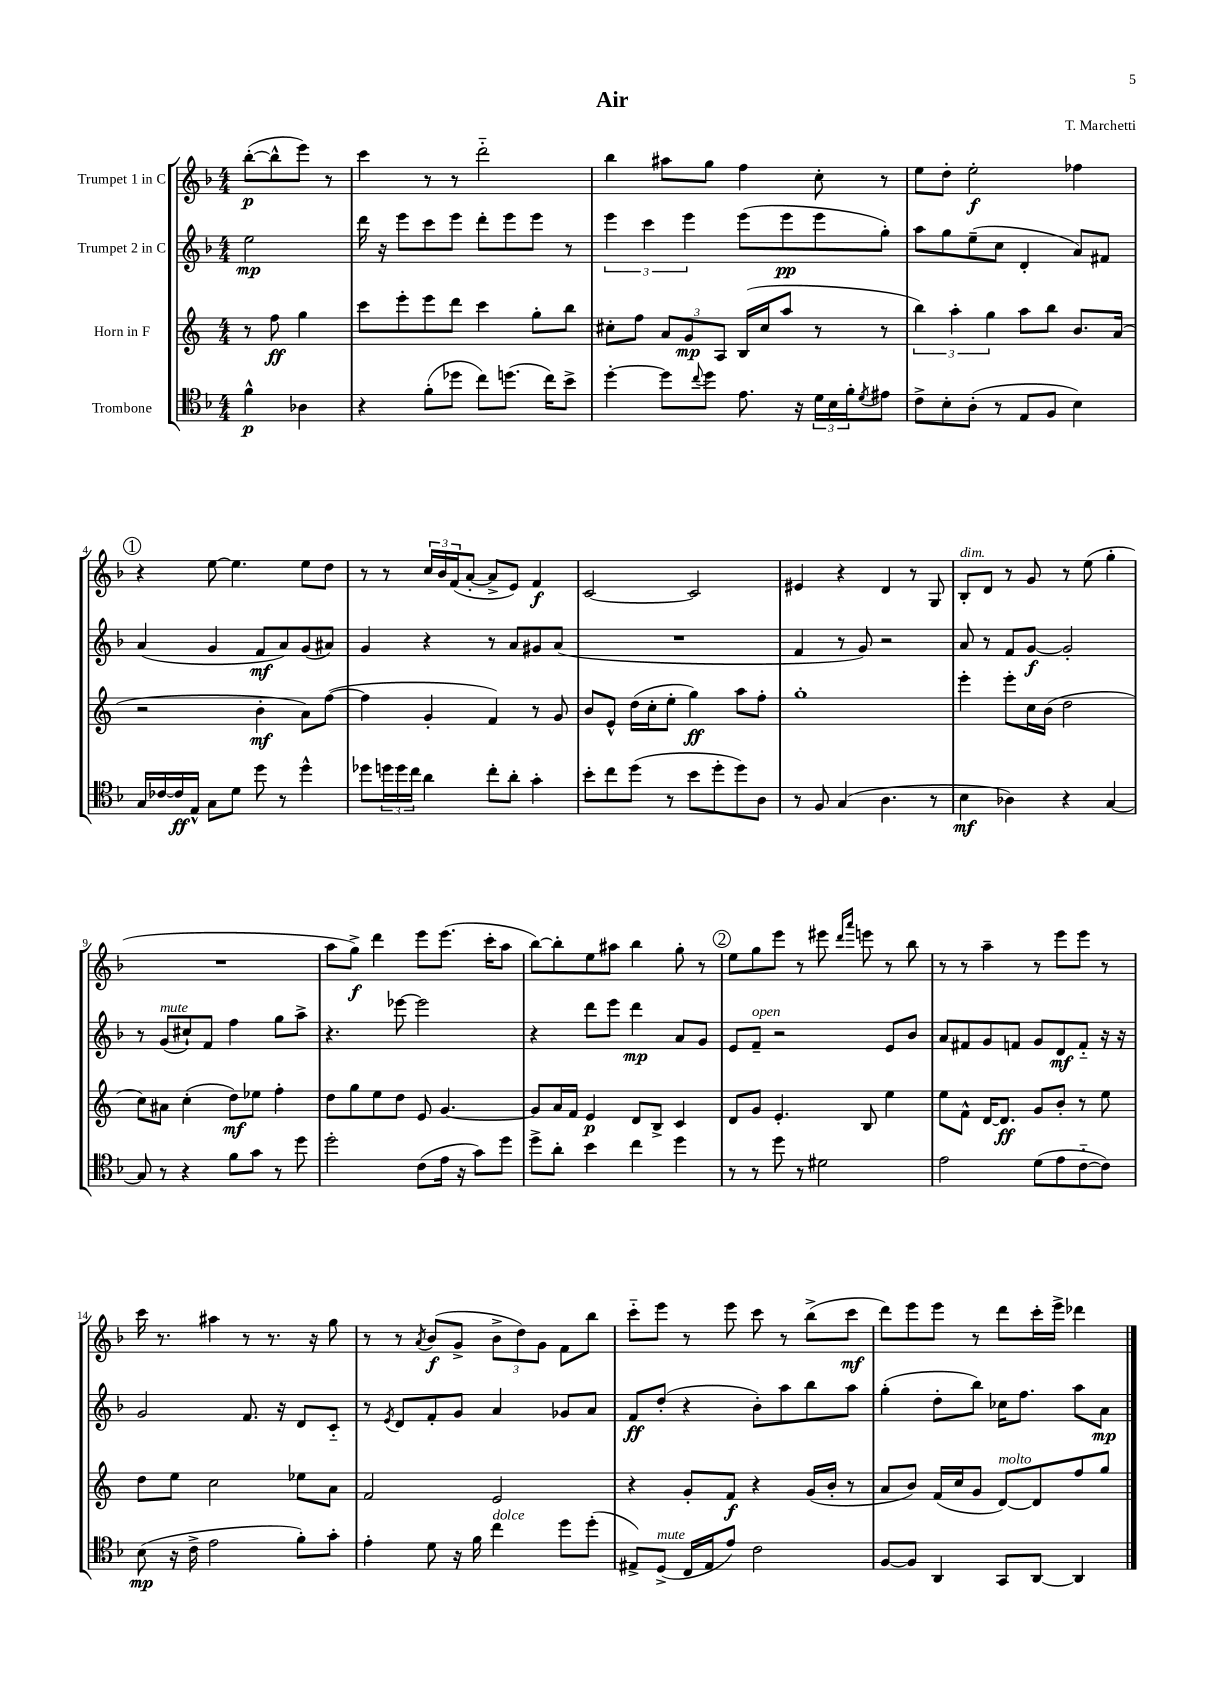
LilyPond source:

\header { title = "Air" composer = "T. Marchetti" }
<<
\new StaffGroup <<
\new Staff = "s0" \with { instrumentName = "Trumpet 1 in C" } {
    \clef treble \key f \major \numericTimeSignature \time 4/4 \partial 2
    bes''8~-.\p( bes''8-^ e'''8) r8 |
    c'''4 r8 r8 d'''2-_ |
    bes''4 ais''8 g''8 f''4 c''8-. r8 |
    e''8 d''8-. e''2-.\f fes''4 |
    \mark \markup { \circle "1" } r4 e''8~ e''4. e''8 d''8 |
    r8 r8 \tuplet 3/2 { c''16 bes'16 f'16( } a'8~-. a'8-> e'8) f'4\f |
    c'2~ c'2 |
    eis'4 r4 d'4 r8 g8 |
    bes8-.^\markup { \italic "dim." } d'8 r8 g'8 r8 e''8( g''4-. |
    R1 |
    a''8 g''8->\f) d'''4 e'''8 e'''8.( c'''16-. a''8 |
    bes''8~) bes''8-. e''8 ais''8 bes''4 g''8-. r8 |
    \mark \markup { \circle "2" } e''8 g''8 e'''8 r8 eis'''8 \grace { d'''16 a'''16 } e'''8 r8 bes''8 |
    r8 r8 a''4-- r8 e'''8 e'''8 r8 |
    c'''16 r8. ais''4 r8 r8. r16 g''8 |
    r8 r8 \acciaccatura { a'8 } bes'8\f( g'8-> \tuplet 3/2 { bes'8-> d''8) g'8 } f'8 bes''8 |
    c'''8-_ e'''8 r8 e'''8 c'''8 r8 bes''8->( c'''8\mf |
    d'''8) e'''8 e'''8 r8 d'''8 c'''16-. e'''16-> des'''4 \bar "|." |
}
\new Staff = "s1" \with { instrumentName = "Trumpet 2 in C" } {
    \clef treble \key f \major \numericTimeSignature \time 4/4 \partial 2
    e''2\mp |
    d'''16 r16 e'''8 c'''8 e'''8 d'''8-. e'''8 e'''8 r8 |
    \tuplet 3/2 { e'''4 c'''4 e'''4 } e'''8( e'''8\pp e'''8 g''8-.) |
    a''8 g''8 e''8--( c''8 d'4-. a'8) fis'8 |
    \mark \markup { \circle "1" } a'4( g'4 f'8\mf a'8) g'8( ais'8) |
    g'4 r4 r8 a'8 gis'8 a'8( |
    R1 |
    f'4 r8 g'8) r2 |
    a'8 r8 f'8 g'8~\f g'2-. |
    r8 g'8^\markup { \italic "mute" }( cis''8-!) f'8 f''4 g''8 a''8-> |
    r4. ees'''8~ ees'''2 |
    r4 d'''8 e'''8 d'''4\mp a'8 g'8 |
    \mark \markup { \circle "2" } e'8 f'8--^\markup { \italic "open" } r2 e'8 bes'8 |
    a'8 fis'8 g'8 f'8 g'8 d'8\mf f'8-_ r16 r16 |
    g'2 f'8. r16 d'8 c'8-_ |
    r8 \acciaccatura { e'8 } d'8 f'8-. g'8 a'4 ges'8 a'8 |
    f'8\ff d''8-.( r4 bes'8-.) a''8 bes''8 a''8 |
    g''4-.( d''8-. bes''8) ces''16 f''8. a''8 a'8\mp \bar "|." |
}
\new Staff = "s2" \with { instrumentName = "Horn in F" } {
    \clef treble \key c \major \numericTimeSignature \time 4/4 \partial 2
    r8 f''8\ff g''4 |
    c'''8 e'''8-. e'''8 d'''8 c'''4 g''8-. b''8 |
    cis''8-. f''8 \tuplet 3/2 { a'8 g'8\mp a8 } b16( cis''16 a''8 r8 r8 |
    \tuplet 3/2 { b''4) a''4-. g''4 } a''8 b''8 b'8. a'16( |
    \mark \markup { \circle "1" } r2 b'4-.\mf a'8) f''8~( |
    f''4 g'4-. f'4) r8 g'8 |
    b'8 e'8-^ d''16( c''16-. e''8-. g''4\ff) a''8 f''8-. |
    g''1-. |
    e'''4-. e'''8-. c''16 b'16( d''2 |
    c''8) ais'8 c''4-.( d''8\mf) ees''8 f''4-. |
    d''8 g''8 e''8 d''8 e'8 g'4.~ |
    g'8 a'16 f'16 e'4\p d'8 b8-> c'4 |
    \mark \markup { \circle "2" } d'8 g'8 e'4.-. b8 e''4 |
    e''8 f'8-^ d'16~ d'8.\ff g'8 b'8-. r8 e''8 |
    d''8 e''8 c''2 ees''8 a'8 |
    f'2 e'2 |
    r4 g'8-. f'8\f r4 g'16( b'16-. r8 |
    a'8 b'8) f'16( c''16 g'8 d'8~^\markup { \italic "molto" }) d'8 f''8 g''8 \bar "|." |
}
\new Staff = "s3" \with { instrumentName = "Trombone" } {
    \clef tenor \key f \major \numericTimeSignature \time 4/4 \partial 2
    f'4-^\p aes4 |
    r4 f'8-.( des''8 c''8) d''8.( c''16) bes'8-> |
    d''4~-. d''8 \appoggiatura { c''8 } d''8 e'8. r16 \tuplet 3/2 { d'16 bes16 f'16-. } \acciaccatura { d'8 } eis'8 |
    c'8-> bes8-. a8-.( r8 e8 f8 bes4) |
    \mark \markup { \circle "1" } g16 ces'16~ ces'16\ff e16-^ g8 d'8 d''8 r8 d''4-^ |
    des''8 \tuplet 3/2 { d''16 d''16 c''16 } a'4 c''8-. a'8-. g'4-. |
    bes'8-. c''8 d''8( r8 bes'8 d''8-. d''8) a8 |
    r8 f8 g4( a4. r8 |
    bes4\mf aes4) r4 g4~ |
    g8 r8 r4 f'8 g'8 r8 d''8 |
    d''2-. c'8( e'16 r16 g'8) d''8 |
    d''8-> a'8-. bes'4 c''4 d''4 |
    \mark \markup { \circle "2" } r8 r8 d''8 r8 dis'2 |
    e'2 d'8( e'8 c'8~-_ c'8) |
    bes8\mp( r16 c'16-> e'2 f'8-.) g'8-. |
    e'4-. d'8 r16 f'16 c''4^\markup { \italic "dolce" } d''8 d''8-.( |
    eis8->) d8->^\markup { \italic "mute" }( c16 eis16 e'8) c'2 |
    f8~ f8 a,4 g,8 a,8~ a,4 \bar "|." |
}
>>
>>
